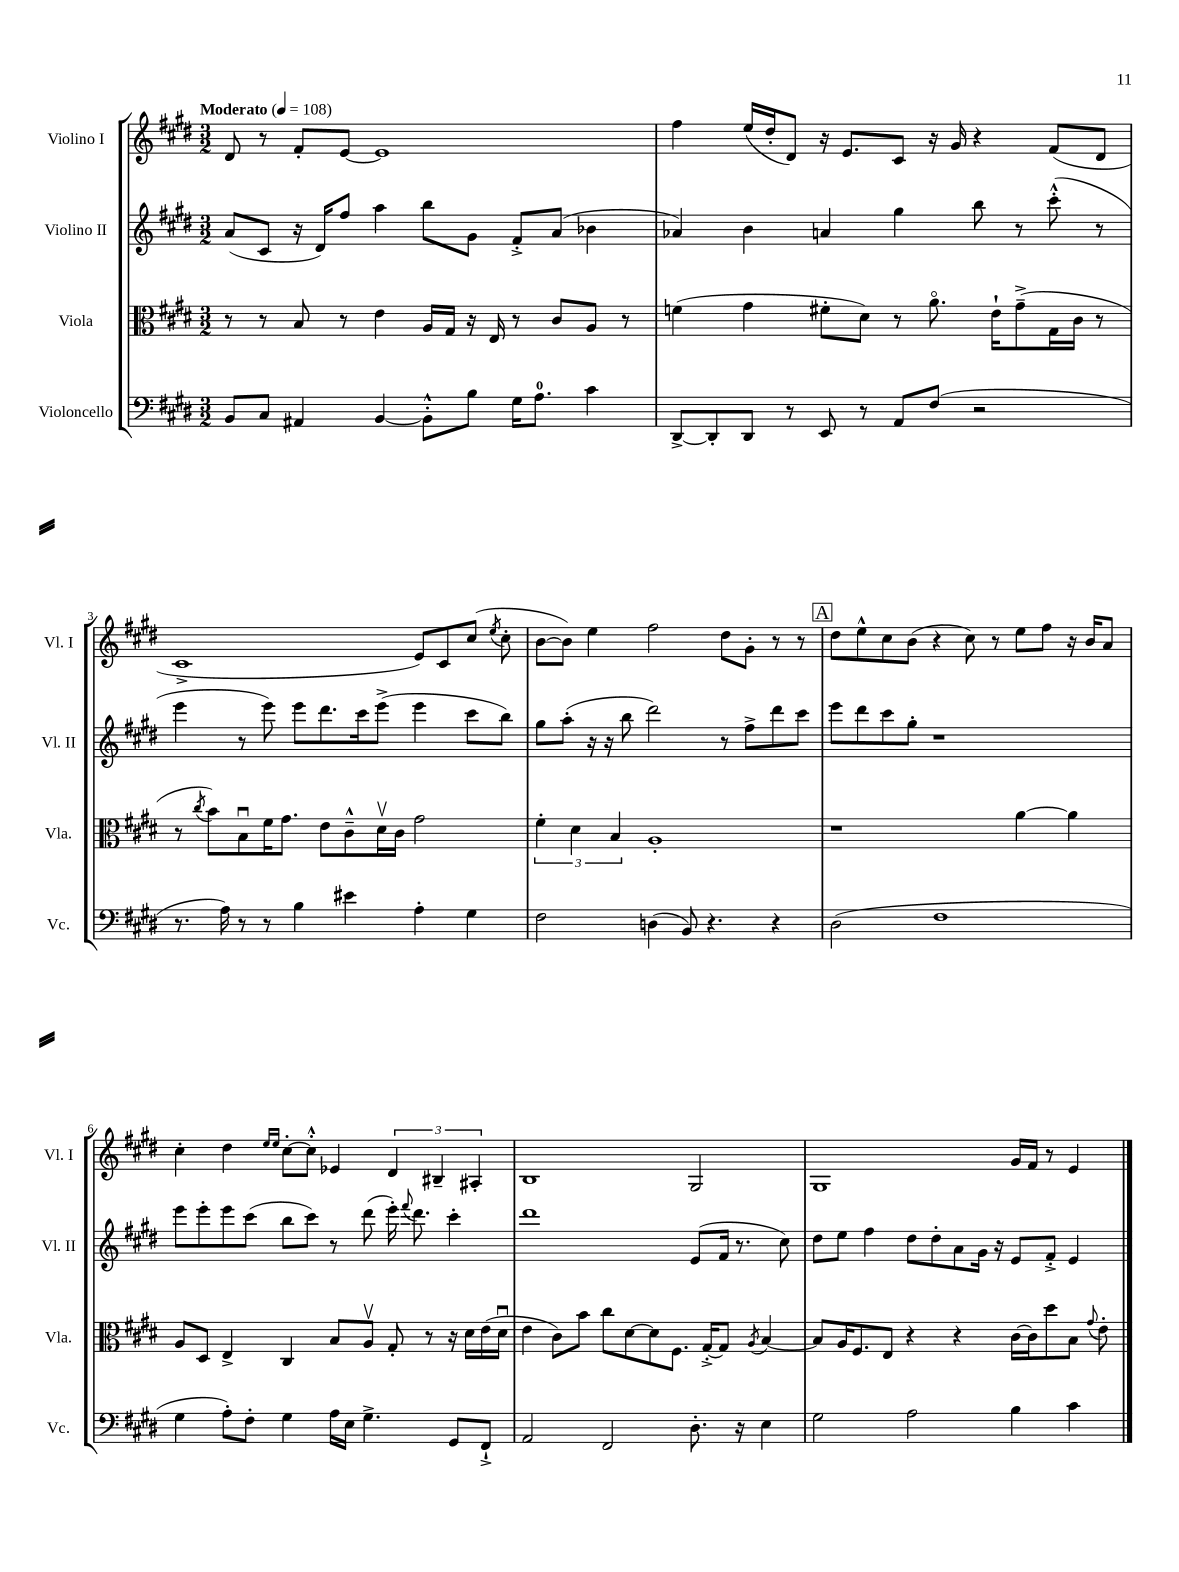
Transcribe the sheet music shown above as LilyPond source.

<<
\new StaffGroup <<
\new Staff = "s0" \with { instrumentName = "Violino I" shortInstrumentName = "Vl. I" } {
    \clef treble \key e \major \numericTimeSignature \time 3/2 \tempo "Moderato" 4 = 108
    \autoBeamOff dis'8 r8 fis'8[-. e'8]~ e'1 |
    fis''4 e''16[( dis''16-. dis'8]) r16 e'8.[ cis'8] r16 gis'16 r4 fis'8[( dis'8] |
    cis'1-> e'8[) cis'8 cis''8]( \acciaccatura { e''8 } cis''8-. |
    b'8[~ b'8]) e''4 fis''2 dis''8[ gis'8]-. r8 r8 |
    \mark \markup { \box "A" } dis''8[ e''8-^ cis''8 b'8]( r4 cis''8) r8 e''8[ fis''8] r16 b'16[ a'8] |
    cis''4-. dis''4 \grace { e''16[ e''16] } cis''8[~-. cis''8]-.-^ ees'4 \tuplet 3/2 { dis'4 bis4-- ais4-. } |
    b1 gis2 |
    gis1 gis'16[ fis'16] r8 e'4 \bar "|." |
}
\new Staff = "s1" \with { instrumentName = "Violino II" shortInstrumentName = "Vl. II" } {
    \clef treble \key e \major \numericTimeSignature \time 3/2
    \autoBeamOff a'8[( cis'8] r16 dis'16[) fis''8] a''4 b''8[ gis'8] fis'8[-.-> a'8]( bes'4 |
    aes'4) b'4 a'4 gis''4 b''8 r8 cis'''8-.-^( r8 |
    e'''4 r8 e'''8) e'''8[ dis'''8. cis'''16 e'''8]->( e'''4 cis'''8[ b''8]) |
    gis''8[ a''8]-.( r16 r16 b''8 dis'''2) r8 fis''8[-> dis'''8 cis'''8] |
    \mark \markup { \box "A" } e'''8[ dis'''8 cis'''8 gis''8]-. r1 |
    e'''8[ e'''8-. e'''8 cis'''8]( b''8[ cis'''8]) r8 dis'''8( e'''16-.) \appoggiatura { fis'''8 } dis'''8. cis'''4-. |
    dis'''1 e'8[( fis'16] r8. cis''8) |
    dis''8[ e''8] fis''4 dis''8[ dis''8-. a'8 gis'16] r16 e'8[ fis'8]-.-> e'4 \bar "|." |
}
\new Staff = "s2" \with { instrumentName = "Viola" shortInstrumentName = "Vla." } {
    \clef alto \key e \major \numericTimeSignature \time 3/2
    \autoBeamOff r8 r8 b8 r8 e'4 a16[ gis16] r16 e16 r8 cis'8[ a8] r8 |
    f'4( gis'4 fis'8[-. dis'8]) r8 a'8.\flageolet e'16[-! gis'8--->( gis16 cis'16] r8 |
    r8 \acciaccatura { cis''8 } b'8[) b8\downbow fis'16 gis'8.] e'8[ cis'8---^ dis'16\upbow cis'16] gis'2 |
    \tuplet 3/2 { fis'4-. dis'4 b4 } a1-. |
    \mark \markup { \box "A" } r1 a'4~ a'4 |
    a8[ dis8] e4-> cis4 b8[ a8]\upbow gis8-. r8 r16 dis'16[ e'16( dis'16]\downbow |
    e'4 cis'8[) b'8] cis''8[ dis'8~ dis'8 fis8.] gis16[~-.-> gis8] \acciaccatura { a8 } b4~ |
    b8[ a16 fis8. e8] r4 r4 cis'16[~ cis'16 dis''8 b8] \appoggiatura { gis'8 } e'8-. \bar "|." |
}
\new Staff = "s3" \with { instrumentName = "Violoncello" shortInstrumentName = "Vc." } {
    \clef bass \key e \major \numericTimeSignature \time 3/2
    \autoBeamOff b,8[ cis8] ais,4 b,4~ b,8[-.-^ b8] gis16[ a8.]-0 cis'4 |
    dis,8[~-> dis,8-. dis,8] r8 e,8 r8 a,8[ fis8]( r2 |
    r8. a16) r8 r8 b4 eis'4 a4-. gis4 |
    fis2 d4( b,8) r4. r4 |
    \mark \markup { \box "A" } dis2( fis1 |
    gis4 a8[-.) fis8]-. gis4 a16[ e16] gis4.-> gis,8[ fis,8]-!-> |
    a,2 fis,2 dis8.-. r16 e4 |
    gis2 a2 b4 cis'4 \bar "|." |
}
>>
>>
